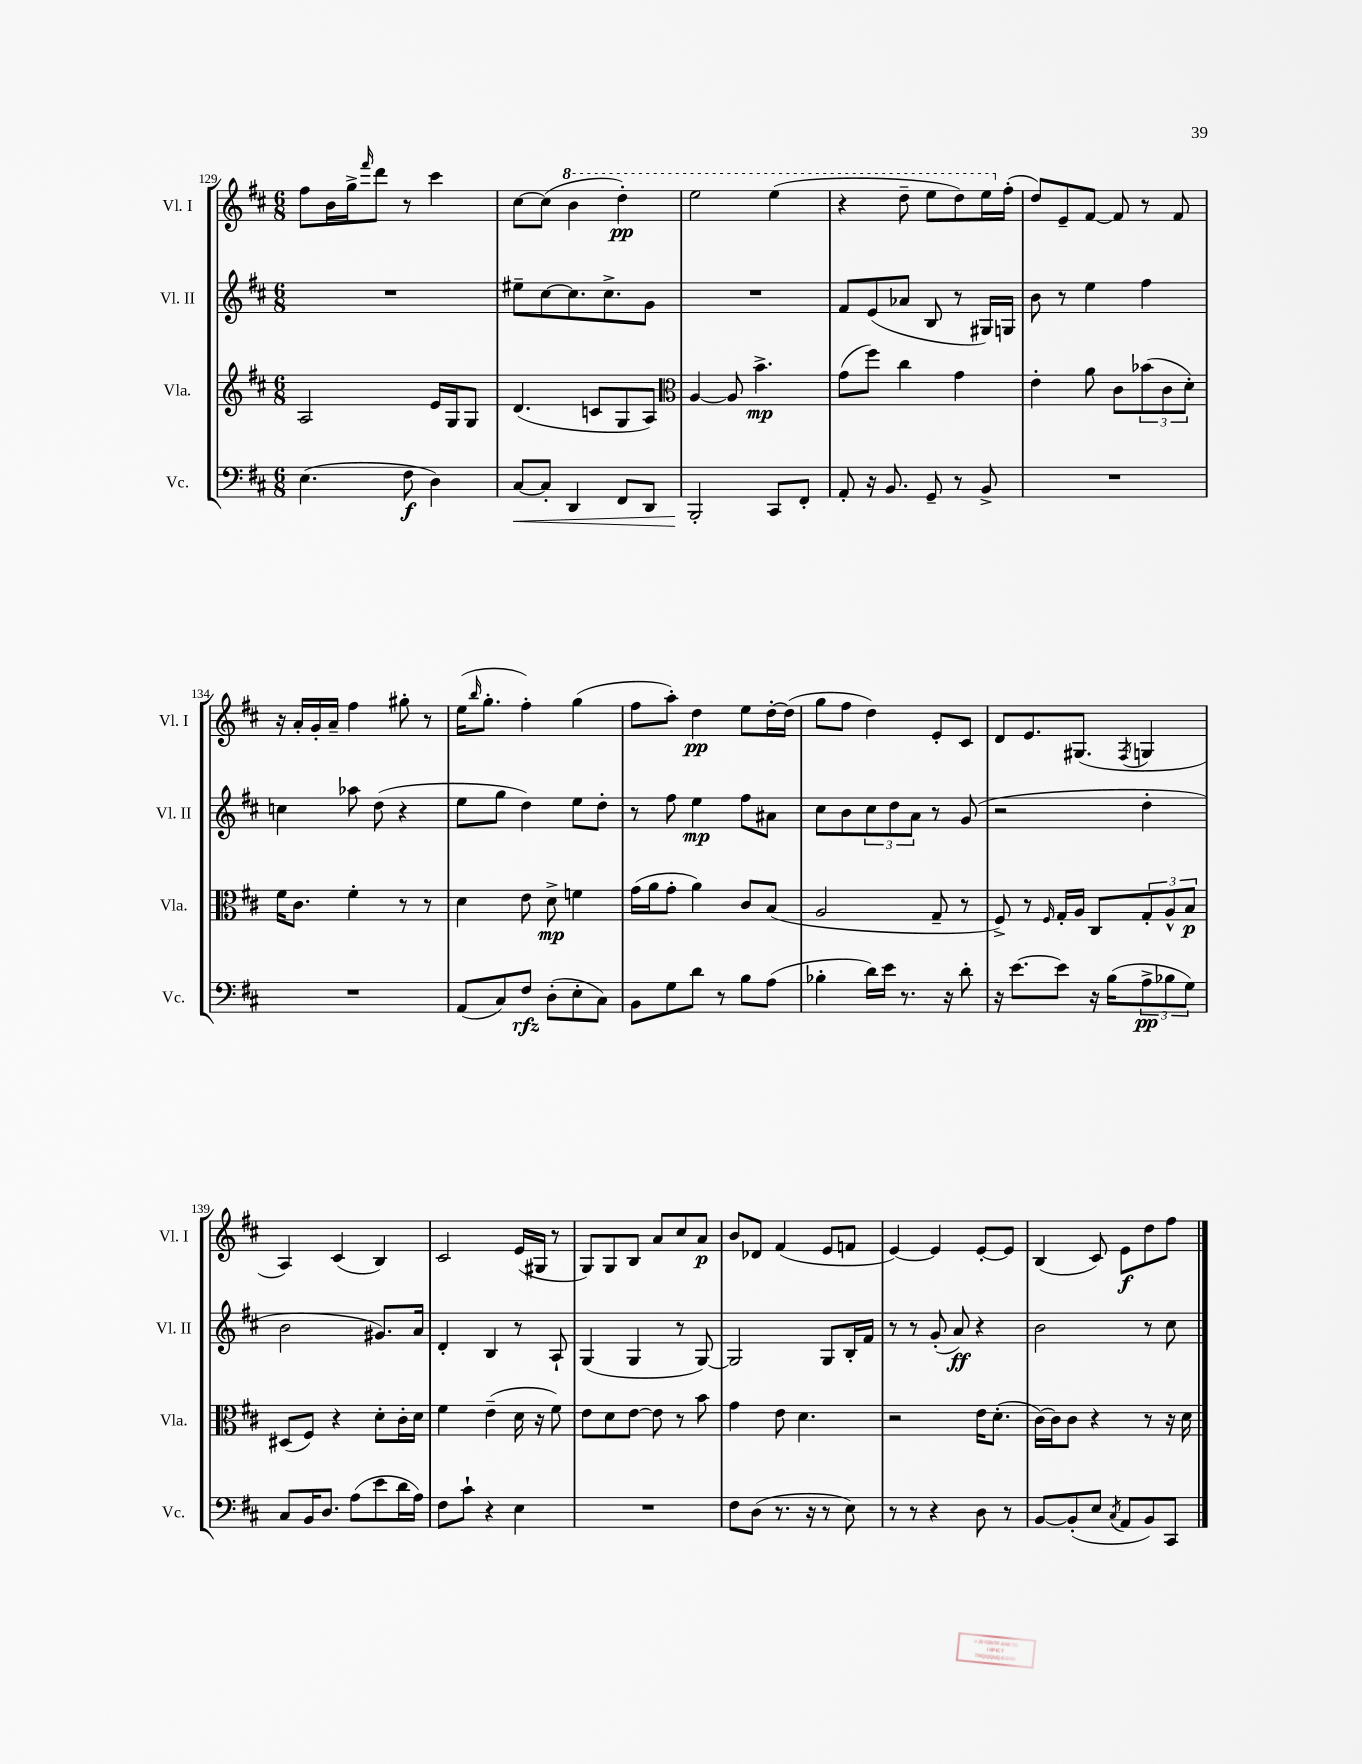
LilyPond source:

<<
\new StaffGroup <<
\new Staff = "s0" \with { instrumentName = "Vl. I" shortInstrumentName = "Vl. I" } {
    \clef treble \key d \major \numericTimeSignature \time 6/8
    fis''8 b'16 g''16-> \grace { fis'''16 } d'''8 r8 cis'''4 |
    cis''8~ cis''8( \ottava #1 b''4 d'''4-.\pp) |
    e'''2 e'''4( |
    r4 d'''8-- e'''8 d'''8) e'''16 \ottava #0 fis''16-.( |
    d''8) e'8-- fis'8~ fis'8 r8 fis'8 |
    r16 a'16-. g'16-. a'16-- fis''4 gis''8-. r8 |
    e''16( \grace { b''16 } g''8.-. fis''4-.) g''4( |
    fis''8 a''8-.) d''4\pp e''8 d''16~-. d''16( |
    g''8 fis''8 d''4) e'8-. cis'8 |
    d'8 e'8. gis8.( \acciaccatura { fis8 } g4 |
    a4) cis'4( b4) |
    cis'2 e'16( gis16 r8 |
    g8) g8 b8 a'8 cis''8 a'8\p |
    b'8 des'8 fis'4( e'8 f'8 |
    e'4~) e'4 e'8~-. e'8 |
    b4( cis'8) e'8\f d''8 fis''8 \bar "|." |
}
\new Staff = "s1" \with { instrumentName = "Vl. II" shortInstrumentName = "Vl. II" } {
    \clef treble \key d \major \numericTimeSignature \time 6/8
    R2. |
    eis''8-- cis''8~ cis''8. cis''8.-> g'8 |
    R2. |
    fis'8 e'8( aes'8 b8 r8 gis16) g16 |
    b'8 r8 e''4 fis''4 |
    c''4 aes''8 d''8( r4 |
    e''8 g''8 d''4) e''8 d''8-. |
    r8 fis''8 e''4\mp fis''8 ais'8 |
    cis''8 b'8 \tuplet 3/2 { cis''8 d''8 a'8 } r8 g'8( |
    r2 d''4-. |
    b'2 gis'8.) a'16 |
    d'4-. b4 r8 a8-! |
    g4( g4 r8 g8~) |
    g2 g8 b16-. fis'16 |
    r8 r8 g'8-.( a'8\ff) r4 |
    b'2 r8 cis''8 \bar "|." |
}
\new Staff = "s2" \with { instrumentName = "Vla." shortInstrumentName = "Vla." } {
    \clef treble \key d \major \numericTimeSignature \time 6/8
    a2 e'16 g16 g8 |
    d'4.( c'8 g8 a8) |
    \clef alto a4~ a8 b'4.->\mp |
    g'8( fis''8) cis''4 g'4 |
    e'4-. a'8 cis'8 \tuplet 3/2 { bes'8( cis'8 d'8-.) } |
    fis'16 cis'8. fis'4-. r8 r8 |
    d'4 e'8 d'8->\mp f'4 |
    g'16( a'16 g'8-. a'4) cis'8 b8( |
    a2 g8-- r8 |
    fis8->) r8 \grace { fis16 } g16-. a16 cis8 \tuplet 3/2 { g8-. a8-^ b8\p } |
    dis8( fis8) r4 d'8-. cis'16-. d'16 |
    fis'4 e'4--( d'16 r16 fis'8) |
    e'8 d'8 e'8~ e'8 r8 b'8 |
    g'4 e'8 d'4. |
    r2 e'16 d'8.-.( |
    cis'16~) cis'16 cis'8 r4 r8 r16 d'16 \bar "|." |
}
\new Staff = "s3" \with { instrumentName = "Vc." shortInstrumentName = "Vc." } {
    \clef bass \key d \major \numericTimeSignature \time 6/8
    e4.( fis8\f d4) |
    cis8~\< cis8-. d,4 fis,8 d,8 |
    b,,2-.\! cis,8 fis,8-. |
    a,8-. r16 b,8. g,8-- r8 b,8-> |
    R2. |
    R2. |
    a,8( cis8) fis8\rfz d8-.( e8-. cis8) |
    b,8 g8 d'8 r8 b8 a8( |
    bes4-. d'16) e'16 r8. r16 d'8-. |
    r16 e'8.~ e'8 r16 b16( \tuplet 3/2 { a8->\pp bes8 g8) } |
    cis8 b,16 d8. a8( e'8 d'16 a16) |
    fis8 cis'8-! r4 e4 |
    R2. |
    fis8 d8( r8. r16 r8 e8) |
    r8 r8 r4 d8 r8 |
    b,8~ b,8-.( e8 \acciaccatura { cis8 } a,8 b,8) cis,8 \bar "|." |
}
>>
>>
\layout { \context { \Score currentBarNumber = #129 } }
